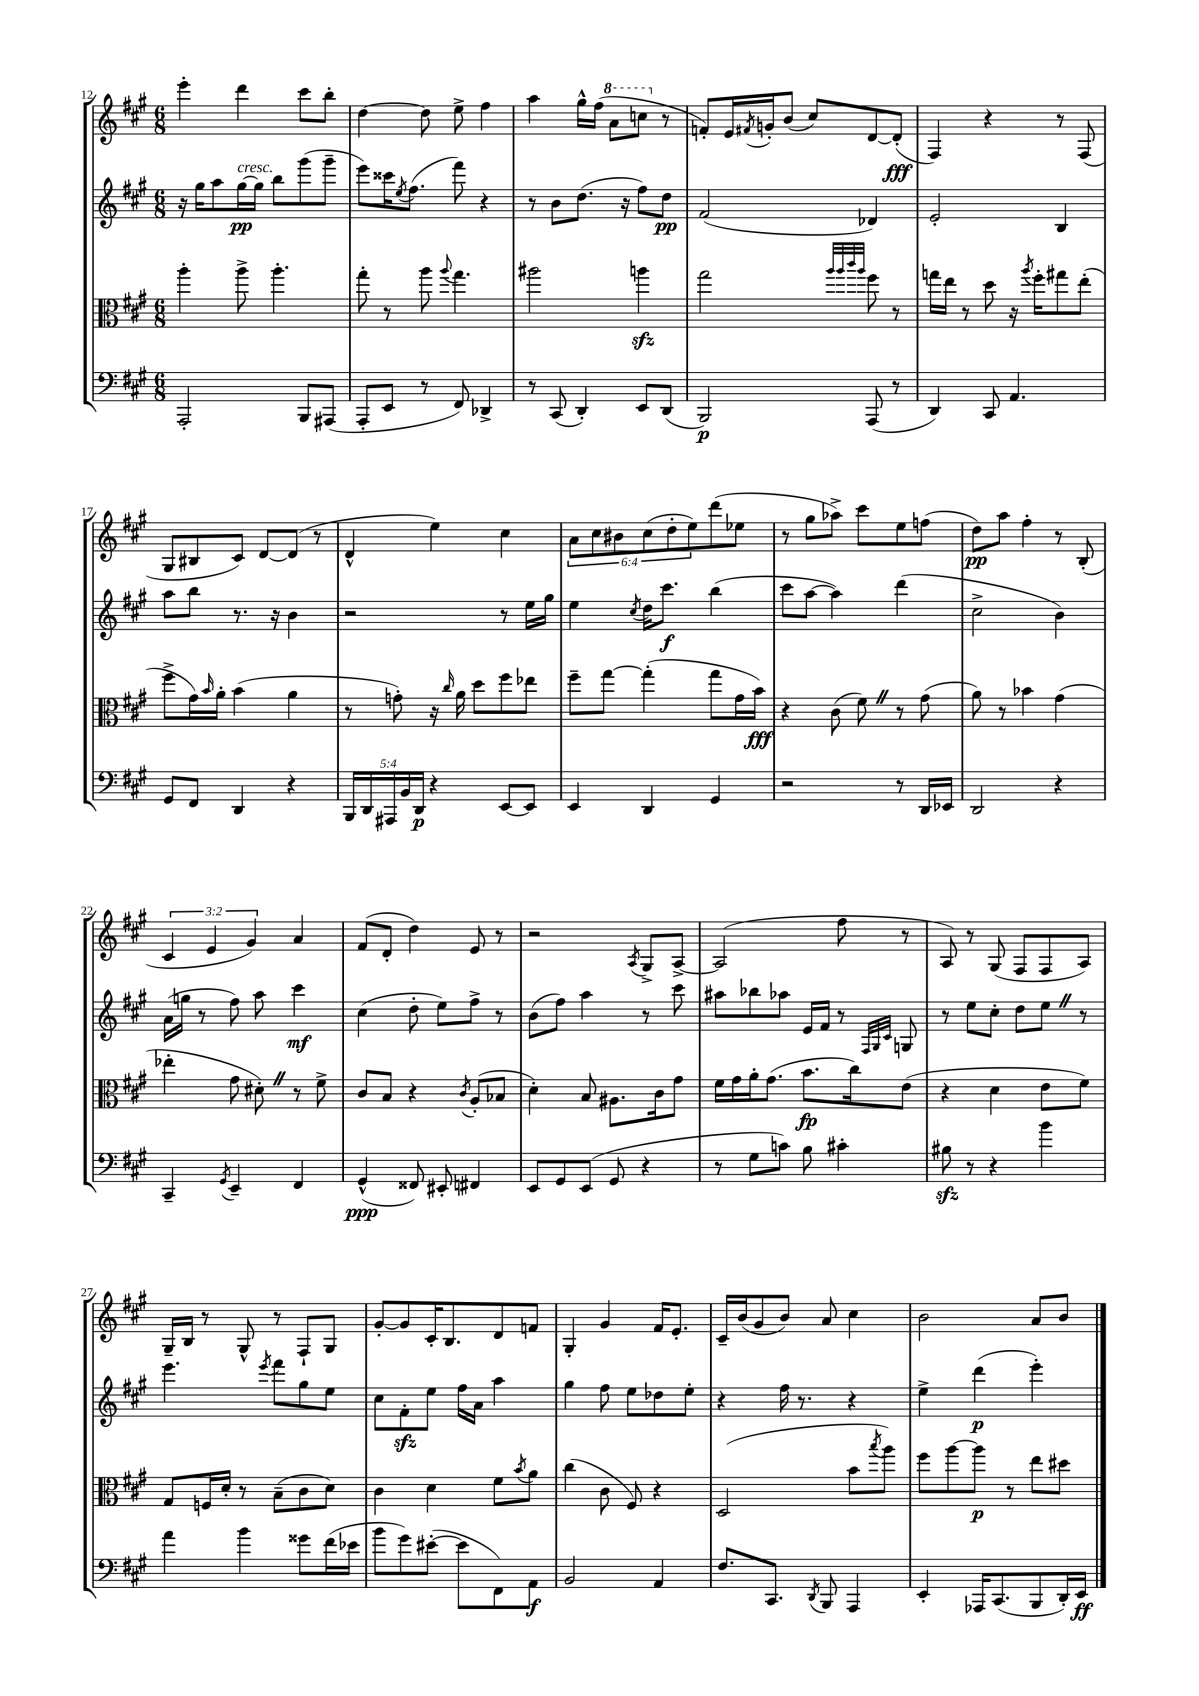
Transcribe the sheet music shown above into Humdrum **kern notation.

**kern	**kern	**kern	**kern
*staff4	*staff3	*staff2	*staff1
*clefF4	*clefC3	*clefG2	*clefG2
*k[f#c#g#]	*k[f#c#g#]	*k[f#c#g#]	*k[f#c#g#]
*M6/8	*M6/8	*M6/8	*M6/8
2AAA'	4aa'	16r	4eee'
.	.	16gg#	.
.	.	8aa	.
.	8aa^	[16gg#	4ddd
.	.	16gg#]	.
.	4.aa'	8bb	.
8BBB	.	(8ggg#	8ccc#
(8AAA#	.	8ggg#~	8bb'
=	=	=	=
8AAA'	8gg#'	8eee)	[4dd
8EE	8r	16ccc##	.
.	.	8qee	.
.	.	(8.ff#	.
8r	8aa	.	8dd]
.	8qqaa	.	.
8FF#)	4.gg#	8fff#)	8ee^
4DD-^	.	4r	4ff#
=	=	=	=
8r	2aa#	8r	4aa
(8CC#	.	8b	.
4DD')	.	(8.dd	16gg#^^
.	.	.	(16ff#
.	.	.	8aa
.	.	16r	.
8EE	4aa	8ff#)	8ccc
(8DD	.	8dd	8r
=	=	=	=
2BBB)	2gg#	(2f#	8f')
.	.	.	16e
.	.	.	8qf#
.	.	.	16g'
.	.	.	(8b
.	.	.	8cc#)
.	32qqaa	.	.
.	32qqaa	.	.
.	32qqccc#	.	.
.	32qqaa	.	.
(8AAA	8ff#	4d-)	[8d
8r	8r	.	(8d']
=	=	=	=
4DD)	16gg	2e'	4F#)
.	16ee	.	.
.	8r	.	.
8CC#	8dd	.	4r
4.AA	16r	.	.
.	8qaa	.	.
.	16ff#'	.	.
.	8gg#	4B	8r
.	(8ee'	.	(8F#
=	=	=	=
8GG#	8ff#^	8aa	8G#
8FF#	16g#)	8bb	8B#
.	16qqb	.	.
.	16a'	.	.
4DD	(4b	8.r	8c#)
.	.	.	[8d
.	.	16r	.
4r	4a	4b	(8d]
.	.	.	8r
=	=	=	=
20BBB	8r	2r	4d^^
20DD	.	.	.
20AAA#	.	.	.
.	8g')	.	.
20BB	.	.	.
20DD	.	.	.
4r	16r	.	4ee)
.	16qqcc#	.	.
.	16a	.	.
.	8dd	.	.
[8EE	8ff#	8r	4cc#
8EE]	8ee-	16ee	.
.	.	16gg#	.
=	=	=	=
4EE	8ff#~	4ee	12a
.	.	.	12cc#
.	[8gg#	.	.
.	.	.	12b#
.	.	8qcc#	.
4DD	(4gg#']	16dd	(12cc#
.	.	8.ccc#	.
.	.	.	12dd'
.	.	.	12ee)
4GG#	8gg#	(4bb	(8ddd
.	16g#	.	8ee-
.	16b)	.	.
=	=	=	=
2r	4r	8ccc#	8r
.	.	[8aa	8gg#
.	(8c#	4aa])	8aa-^)
.	8f#)	.	8ccc#
8r	8r	(4ddd	8ee
16DD	(8g#	.	(8ff
16EE-	.	.	.
=	=	=	=
2DD	8a)	2cc#^	8dd)
.	8r	.	8aa
.	4b-	.	4ff#'
4r	(4g#	4b)	8r
.	.	.	(8B'
=	=	=	=
4CC#~	4ee-'	(16a	6c#
.	.	16gg	.
.	.	8r	.
.	.	.	6e
8qGG#	.	.	.
4EE~	8g#	8ff#)	.
.	.	.	6g#)
.	8d#')	8aa	.
4FF#	8r	4ccc#	4a
.	8f#^	.	.
=	=	=	=
(4GG#^^	8c#	(4cc#	(8f#
.	8B	.	8d'
8FF##)	4r	8dd'	4dd)
8EE#'	.	8ee)	.
.	8qc#	.	.
4FF#	(8A'	8ff#^	8e
.	8B-	8r	8r
=	=	=	=
8EE	4d')	(8b	2r
8GG#	.	8ff#)	.
(8EE	8B	4aa	.
8GG#	8.A#	.	.
.	.	.	8qA
4r	.	8r	8G#^
.	16c#	.	.
.	8g#	8ccc#	[8A^
=	=	=	=
8r	16f#	8aa#	(2A]
.	16g#	.	.
8G#	16a'	8bb-	.
.	(8.g#	.	.
8c)	.	8aa-	.
8B	8.b	16e	.
.	.	16f#	.
4c#'	.	8r	8ff#
.	16cc#)	.	.
.	.	32qqF#	.
.	.	32qqG#	.
.	.	32qqc#	.
.	(8e	8G	8r
=	=	=	=
8B#	4r	8r	8A)
8r	.	8ee	8r
4r	4d	8cc#'	(8G#
.	.	8dd	8F#
4b	8e	8ee	8F#
.	8f#)	8r	8A)
=	=	=	=
4a	8G#	4.eee	16G#~
.	.	.	16B
.	16F	.	8r
.	16d'	.	.
4b	8r	.	8G#^^
.	.	8qeee	.
.	(8B~	8fff#	8r
8g##	8c#	8gg#	8F#`
(16f#	8d)	8ee	8G#
16e-	.	.	.
=	=	=	=
8b	4c#	8cc#	[8g#'
8g#)	.	8f#'	8g#]
([8e#'	4d	8ee	16c#'
.	.	.	8.B
8e#]	.	16ff#	.
.	.	16a	.
8FF#)	8f#	4aa	8d
.	8qb	.	.
8AA	8a	.	8f
=	=	=	=
2BB	(4cc#	4gg#	4G#'
.	8c#	8ff#	4g#
.	8F#)	8ee	.
4AA	4r	8dd-	16f#
.	.	.	8.e'
.	.	8ee'	.
=	=	=	=
8.F#	(2D	4r	16c#~
.	.	.	(16b
.	.	.	8g#
8.CC#	.	.	.
.	.	16ff#	8b)
.	.	8.r	.
8qDD	.	.	.
8BBB	.	.	8a
4AAA	8b	4r	4cc#
.	8qbb	.	.
.	8aa)	.	.
=	=	=	=
4EE'	8ff#	4ee^	2b
.	[8aa	.	.
16AAA-	8aa]	(4ddd	.
(8.CC#	.	.	.
.	8r	.	.
8BBB	8ee	4eee')	8a
16DD')	8dd#	.	8b
16EE	.	.	.
==	==	==	==
*-	*-	*-	*-
